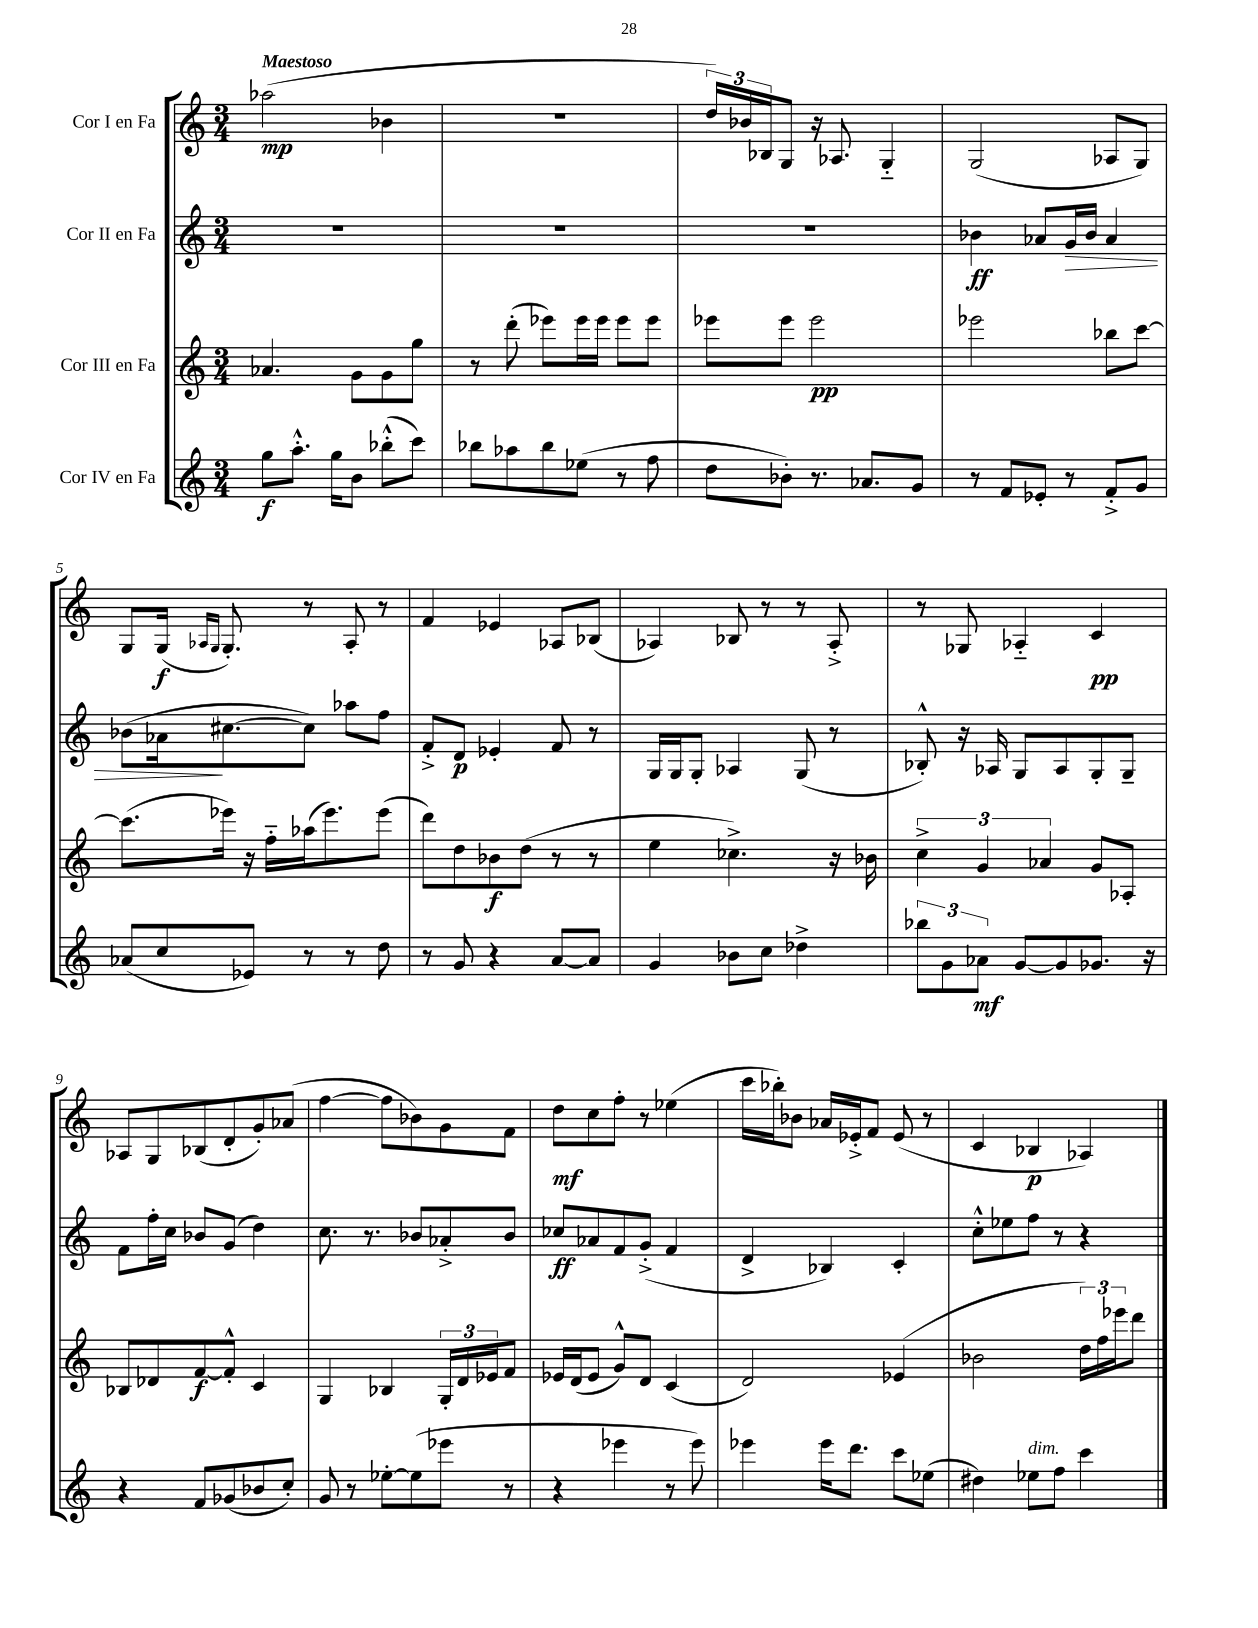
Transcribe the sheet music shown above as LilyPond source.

<<
\new StaffGroup <<
\new Staff = "s0" \with { instrumentName = "Cor I en Fa" } {
    \clef treble \key c \major \numericTimeSignature \time 3/4 \tempo "Maestoso"
    aes''2\mp( bes'4 |
    R2. |
    \tuplet 3/2 { d''16) bes'16 bes16 } g8 r16 aes8. g4-_ |
    g2( aes8 g8) |
    g8 g16\f( \grace { aes16 g16 } g8.-.) r8 aes8-. r8 |
    f'4 ees'4 aes8 bes8( |
    aes4) bes8 r8 r8 aes8-.-> |
    r8 ges8 aes4-_ c'4\pp |
    aes8 g8 bes8( d'8-. g'8-.) aes'8( |
    f''4~ f''8 bes'8) g'8 f'8 |
    d''8\mf c''8 f''8-. r8 ees''4( |
    c'''16 bes''16-.) bes'8 aes'16 ees'16-.-> f'8 ees'8( r8 |
    c'4 bes4\p aes4) \bar "|." |
}
\new Staff = "s1" \with { instrumentName = "Cor II en Fa" } {
    \clef treble \key c \major \numericTimeSignature \time 3/4
    R2. |
    R2. |
    R2. |
    bes'4\ff aes'8 g'16\> bes'16 aes'4 |
    bes'8( aes'16\! cis''8.~ cis''8) aes''8 f''8 |
    f'8-.-> d'8\p ees'4-. f'8 r8 |
    g16 g16 g8-. aes4 g8( r8 |
    bes8-.-^) r16 aes16 g8 aes8 g8-. g8-- |
    f'8 f''16-. c''16 bes'8 g'8( d''4) |
    c''8. r8. bes'8 aes'8-.-> bes'8 |
    ces''8\ff aes'8 f'8 g'8-.->( f'4 |
    d'4-> bes4) c'4-. |
    c''8-.-^ ees''8 f''8 r8 r4 \bar "|." |
}
\new Staff = "s2" \with { instrumentName = "Cor III en Fa" } {
    \clef treble \key c \major \numericTimeSignature \time 3/4
    aes'4. g'8 g'8 g''8 |
    r8 d'''8-.( ees'''8) ees'''16 ees'''16 ees'''8 ees'''8 |
    ees'''8 ees'''8 ees'''2\pp |
    ees'''2 bes''8 c'''8~ |
    c'''8.( ees'''16) r16 f''16-_ aes''16( ees'''8.) ees'''8( |
    d'''8) d''8 bes'8\f d''8( r8 r8 |
    e''4 ces''4.->) r16 bes'16 |
    \tuplet 3/2 { c''4-> g'4 aes'4 } g'8 aes8-. |
    bes8 des'8 f'8~\f f'8-.-^ c'4 |
    g4 bes4 \tuplet 3/2 { g16-. d'16 ees'16 } f'8 |
    ees'16 d'16( ees'8 g'8-^) d'8 c'4( |
    d'2) ees'4( |
    bes'2 \tuplet 3/2 { d''16) f''16 ees'''16 } d'''8 \bar "|." |
}
\new Staff = "s3" \with { instrumentName = "Cor IV en Fa" } {
    \clef treble \key c \major \numericTimeSignature \time 3/4
    g''8\f a''8.-.-^ g''16 b'8 bes''8-.-^( c'''8) |
    bes''8 aes''8 bes''8 ees''8( r8 f''8 |
    d''8 bes'8-.) r8. aes'8. g'8 |
    r8 f'8 ees'8-. r8 f'8-.-> g'8 |
    aes'8( c''8 ees'8) r8 r8 d''8 |
    r8 g'8 r4 a'8~ a'8 |
    g'4 bes'8 c''8 des''4-> |
    \tuplet 3/2 { bes''8 g'8 aes'8\mf } g'8~ g'8 ges'8. r16 |
    r4 f'8 ges'8( bes'8 c''8-.) |
    g'8 r8 ees''8~-. ees''8( ees'''8 r8 |
    r4 ees'''4 r8 ees'''8) |
    ees'''4 ees'''16 d'''8. c'''8 ees''8( |
    dis''4) ees''8^\markup { \italic "dim." } f''8 c'''4 \bar "|." |
}
>>
>>
